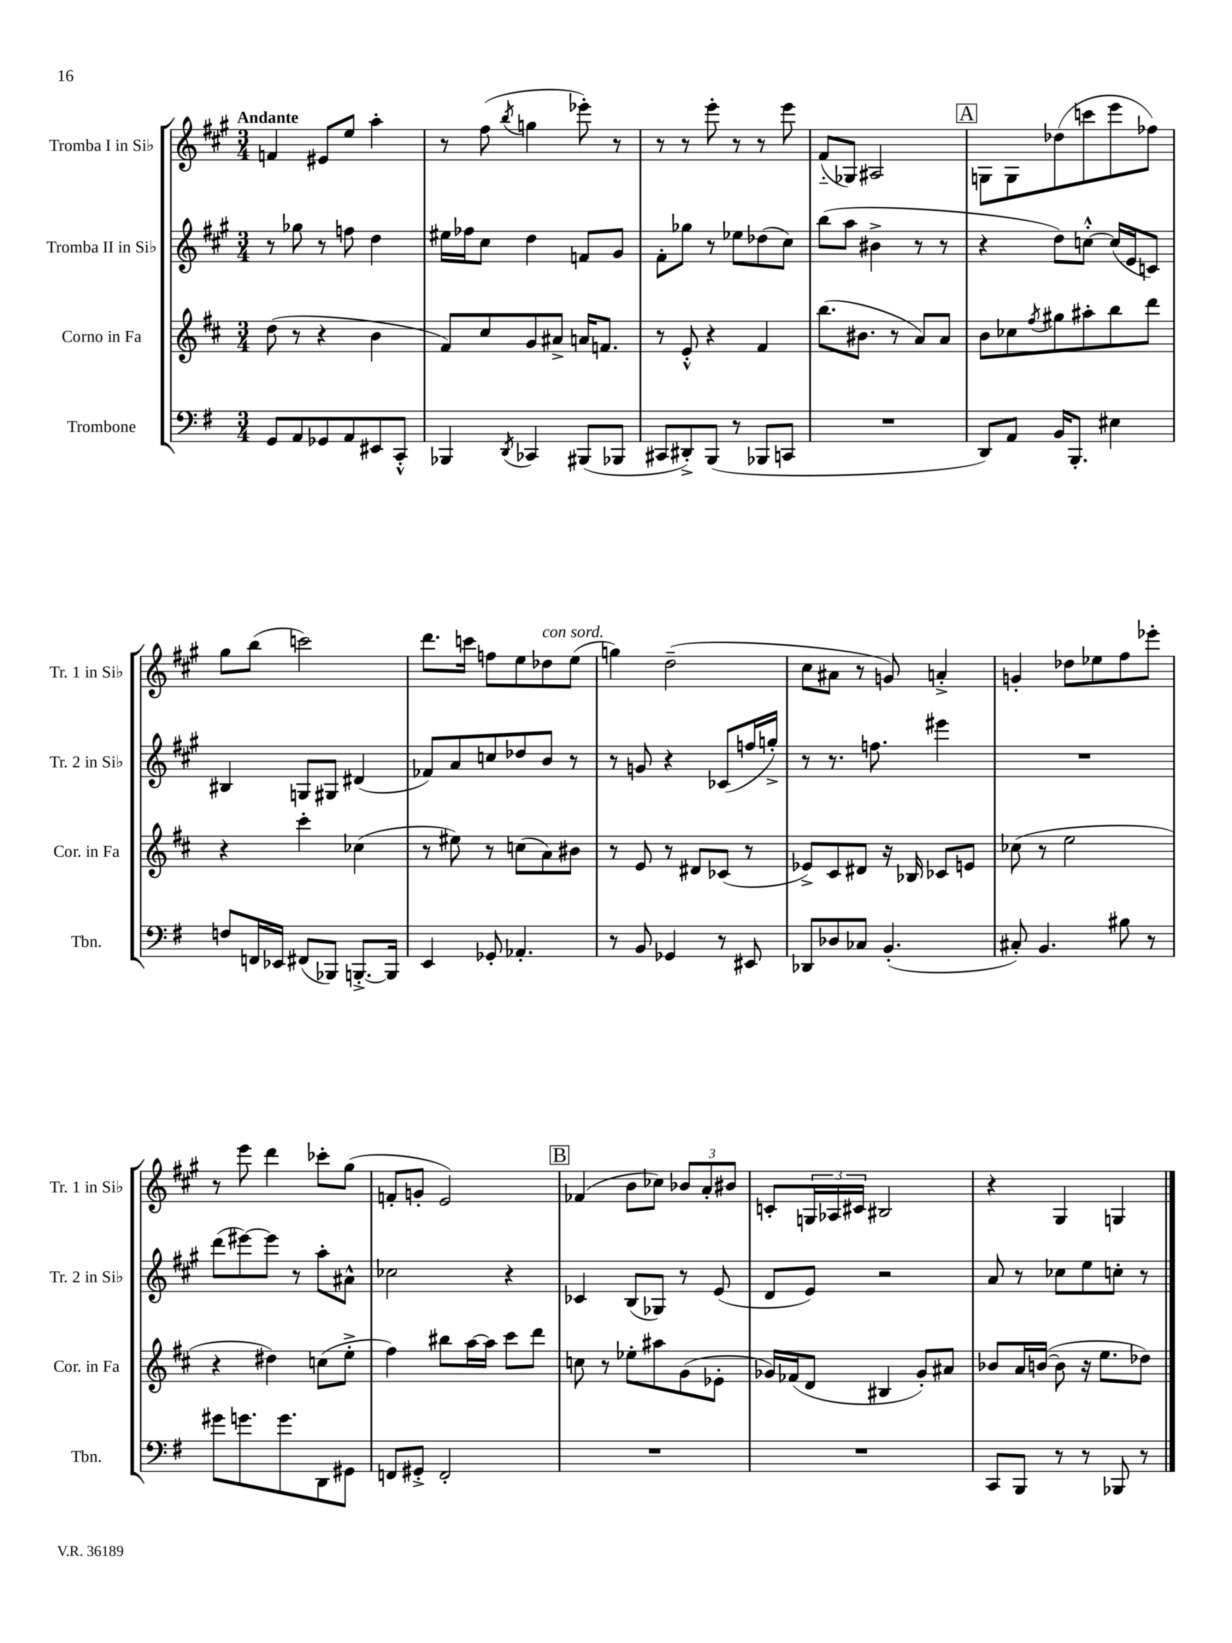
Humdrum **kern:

**kern	**kern	**kern	**kern
*part4	*part3	*part2	*part1
*staff4	*staff3	*staff2	*staff1
*I"Trombone	*I"Corno in Fa	*I"Tromba II in Si♭	*I"Tromba I in Si♭
*I'Tbn.	*I'Cor. in Fa	*I'Tr. 2 in Si♭	*I'Tr. 1 in Si♭
*clefF4	*clefG2	*clefG2	*clefG2
*k[f#]	*k[f#c#]	*k[f#c#g#]	*k[f#c#g#]
*M3/4	*M3/4	*M3/4	*M3/4
=1	=1	=1	=1
!	!	!	!LO:TX:a:B:t=Andante
8GG/L	(8dd\	8r	4fn/
8AA/	8r	8gg-X\	.
8GG-X/	4r	8r	8e#X/L
8AA/	.	8ffn\	8ee/J
8EE#X/	4b\	4dd\	4aa'\
8CC'^^/J	.	.	.
=2	=2	=2	=2
4BBB-X/	8f#/L)	16ee#X\LL	8r
.	.	16ff-X\J	.
.	8cc#/	8cc#\J	(8ff#\
8qDD/	.	.	8qbb/
4CC-X/	8g/	4dd\	4ggn\
.	8a#X^/J	.	.
(8BBB#X/L	16an/KL	8fn/L	8eee-X'\)
.	8.fn/J	.	.
8BBB-X/J	.	8g#/J	8r
=3	=3	=3	=3
8CC#X/L	8r	8f#'\L	8r
8DD#X'^/)	8e'^^/	8gg-X\J	8r
(8BBB/J	4r	8r	8eee'\
8r	.	8ee-X\L	8r
8BBB-X/L	4f#/	(8dd-X\	8r
8CCn/J	.	8cc#\J)	8eee\
=4	=4	=4	=4
2.r	(8.bb\L	(8bb\L	(8f#/L
.	.	8aa\J	8G-X/J)
.	8.b#X\J	.	.
.	.	4b#X^\	2A#X/
.	8r	.	.
.	8a/L)	8r	.
.	8a/J	8r	.
!!LO:REH:place=s1:t=A
=5	=5	=5	=5
8DD/L)	8b\L	4r	8Gn\L
8AA/J	8cc-X\	.	8G\
.	8qff#/	.	.
16BB/KL	8gg#X\	8dd\L)	(8dd-X\
8.BBB'/J	.	.	.
.	8aa#X'\	[8ccn'^^\J	8cccn\
4E#X\	8bb\	(16cc/LL]	8eee\
.	.	16e/J	.
.	8ddd\J	8cn/J)	8ff-X\J)
!!LO:LB:g=z
=6	=6	=6	=6
8Fn/L	4r	4B#X/	8gg#\L
16FFn/L	.	.	(8bb\J
16EE-X/JJ	.	.	.
(8FF#X/L	4ccc#'\	8Gn/L	2cccn\)
8BBB-X/J)	.	8G#X/J	.
[8.BBBn'^/L	(4cc-X\	(4d#X/	.
16BBB/Jk]	.	.	.
=7	=7	=7	=7
4EE/	8r	8f-X/L)	8.ddd\L
.	8ee#X\)	8a/	.
.	.	.	16cccn\Jk
8GG-X'/	8r	8ccn/	8ffn\L
4.AA-X'/	(8ccn\L	8dd-X/	8ee\
!	!	!	!LO:TX:a:i:t=con sord.
.	8a\)	8b/J	8dd-X\
.	8b#X\J	8r	(8ee\J
=8	=8	=8	=8
8r	8r	8r	4ggn\)
8BB/	8e/	8gn/	.
4GG-X/	8r	4r	(2dd~\
.	8d#X/L	.	.
8r	(8c-X/J	(8c-X/L	.
8EE#X/	8r	16ffn/L	.
.	.	16ggn'^/JJ)	.
=9	=9	=9	=9
8DD-X/L	8e-X^/L)	8r	8cc#\L
8D-X/	8c#/	8.r	8a#X\J
8C-X/J	8d#X/J	.	8r
.	.	8.ffn\	.
(4.BB'/	16r	.	8gn/)
.	16B-X/	.	.
.	8c-X/L	4eee#X\	4an'^/
.	8en/J	.	.
=10	=10	=10	=10
8C#X'/)	(8cc-X\	2.r	4gn'/
4.BB/	8r	.	.
.	2ee\	.	8dd-X\L
.	.	.	8ee-X\
8B#X\	.	.	8ff#\
8r	.	.	8eee-X'\J
!!LO:LB:g=z
=11	=11	=11	=11
8g#X\L	4r	(8ddd\L	8r
8.gn\	.	[8eee#X\)	8eee\
.	4dd#X\)	8eee#\J]	4ddd\
8.g\	.	.	.
.	.	8r	.
8DD\	(8ccn\L	8aa'\L	8ccc-X'\L
8GG#X\J	8ee'^\J	8a#X^^\J	(8gg#\J
=12	=12	=12	=12
8FFn/L	4ff#\)	2cc-X\	8fn'/L
8GG#X'^/J	.	.	8gn'/J
2FF'/	8bb#X\L	.	2e/)
.	[16aa\L	.	.
.	16aa\JJ]	.	.
.	8ccc#\L	4r	.
.	8ddd\J	.	.
!!LO:REH:place=s1:t=B
=13	=13	=13	=13
2.r	8ccn\	4c-X/	(4f-X/
.	8r	.	.
.	8ee-X'\L	(8B/L	8b\L
.	8aa#X\	8G-X/J)	8cc-X\J)
.	(8g\	8r	12b-X/L
.	.	.	12a'/
.	8e-X'\J	(8e/	.
.	.	.	12b#X/J
=14	=14	=14	=14
2.r	16g-X/LL)	8d/L	8cn'/L
.	(16f-X/J	.	.
.	8d/J	8e/J)	24Gn/L
.	.	.	24A-X/
.	.	.	24c#X/JJ
.	4B#X/	2r	2B#X/
.	8g-'/L)	.	.
.	8a#X/J	.	.
=15	=15	=15	=15
8CC/L	8b-X/L	8a/	4r
8BBB/J	16a/L	8r	.
.	([16bn/JJ	.	.
8r	8b\]	8cc-X\L	4G#/
8r	16r	8ee\	.
.	8.ee\L	.	.
8BBB-X/	.	8ccn'\J	4Gn/
8r	8dd-X\J)	8r	.
==	==	==	==
*-	*-	*-	*-
